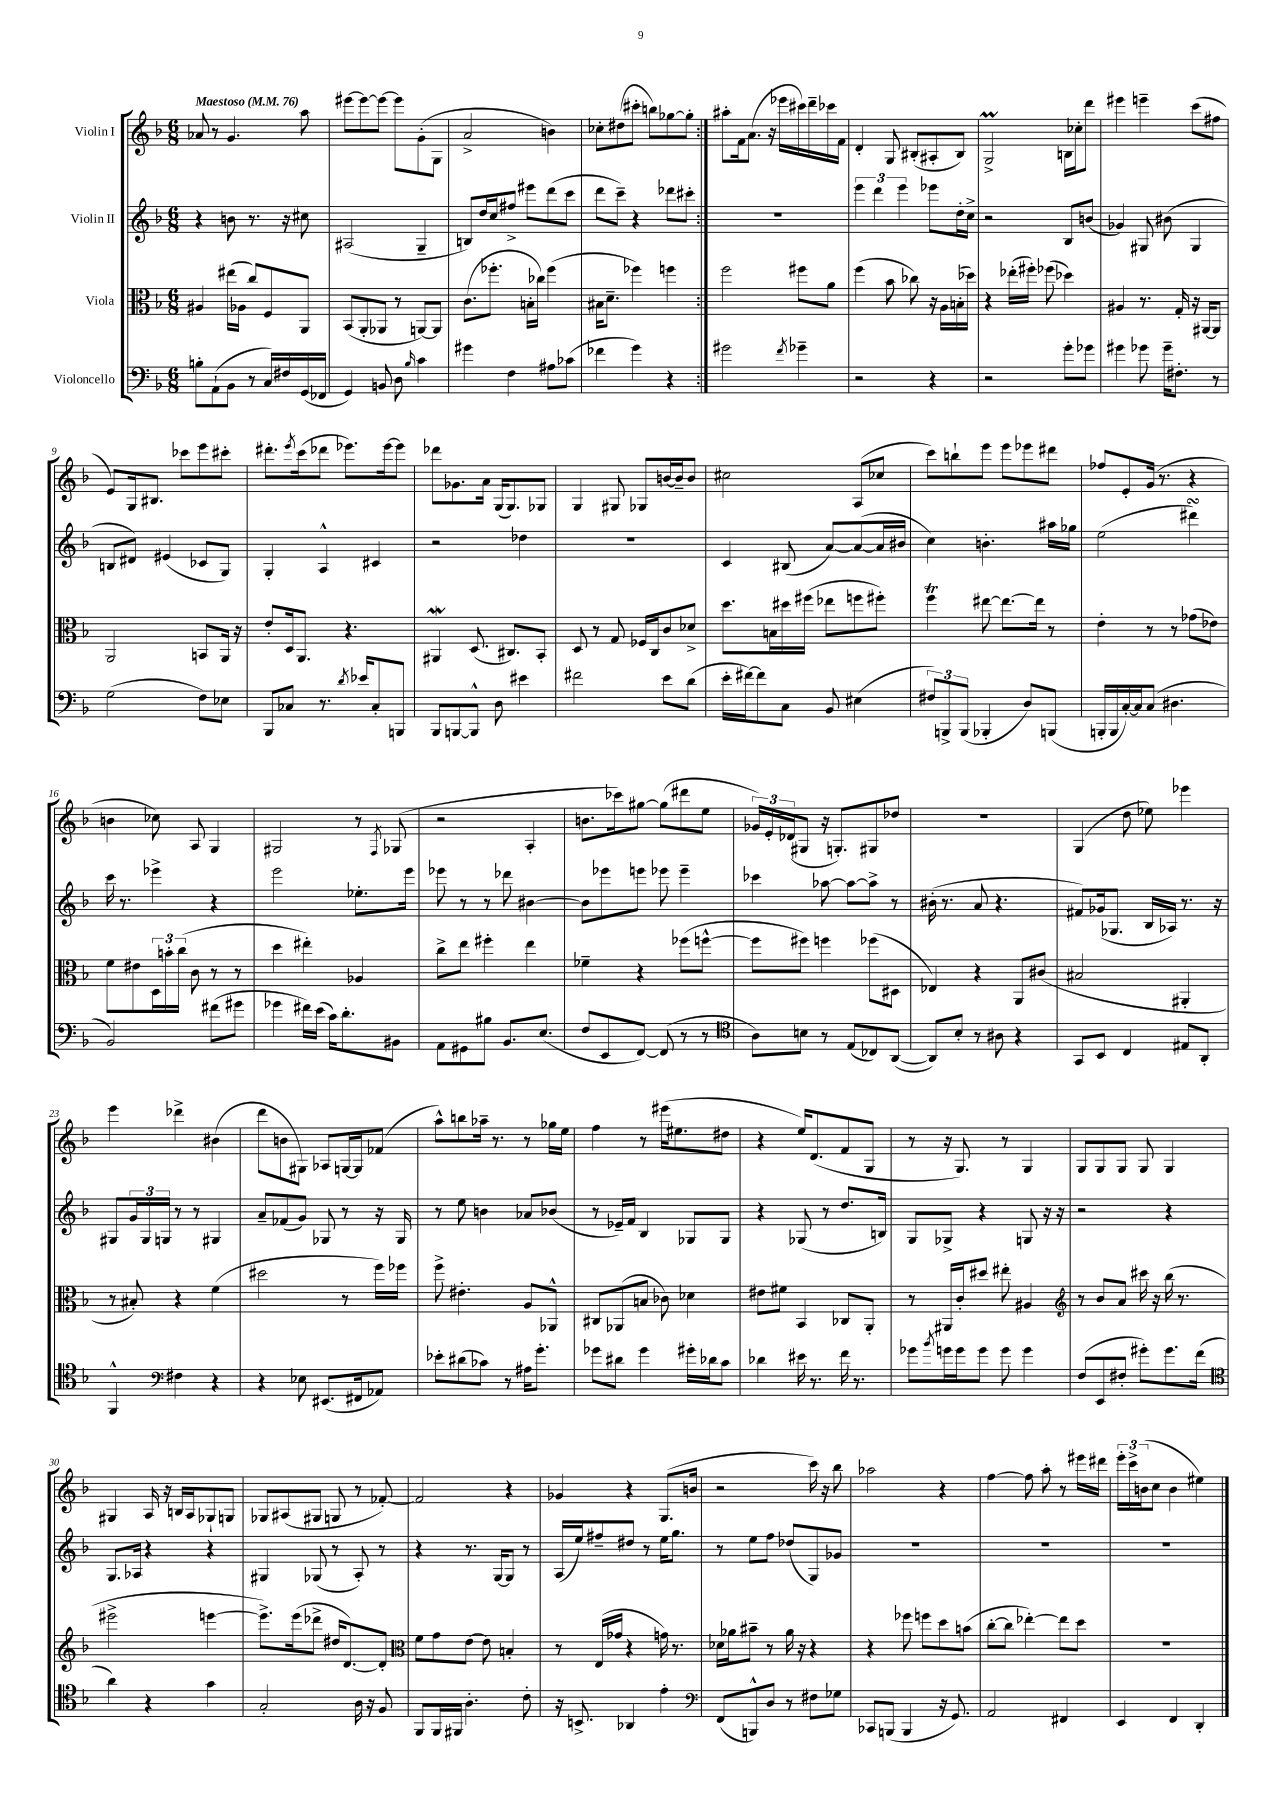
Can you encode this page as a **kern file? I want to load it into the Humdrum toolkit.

**kern	**kern	**kern	**kern
*staff4	*staff3	*staff2	*staff1
*clefF4	*clefC3	*clefG2	*clefG2
*k[b-]	*k[b-]	*k[b-]	*k[b-]
*M6/8	*M6/8	*M6/8	*M6/8
*MM76	*MM76	*MM76	*MM76
8B'	4A#	4r	8a-
(8AA`	.	.	8r
8BB-	(16ee#	8b	4.g
.	16A-	.	.
8r	8cc)	8.r	.
16C)	8F	.	.
16F#	.	16r	.
(16GG	8AA	8cc#	8aa
16FF-	.	.	.
=	=	=	=
4GG)	(8BB-	(2A#	[8eee#
.	8AA'	.	8eee#_
8BB	8AA-	.	8eee#_
8D	8r	.	8eee#]
16qqB-	.	.	.
4c	[8AA)	4G~	(8g'
.	8AA]	.	8G
=	=	=	=
4g#	(8.c	8B)	2a^
.	.	16dd	.
.	8.ff-'	16cc	.
4F	.	8ff#^	.
.	16B'	8eee#	.
.	16cc-)	.	.
8A#	(4ff-	(8ddd	4b)
(8c-	.	8ccc	.
=	=	=	=
4f-	16B#	8ddd	8cc-'
.	8.d~	.	.
.	.	8ccc~)	(8dd#
4g)	4ff-)	4r	8ccc#'
.	.	.	8bb)
4r	4ff	8ddd-	[8gg-
.	.	8ccc#'	8gg-']
=:|!	=:|!	=:|!	=:|!
2g#	2ff	2.r	8aa#'
.	.	.	16f
.	.	.	(8.a
.	.	.	16r
.	.	.	16eee-
8qf	.	.	.
4g-~	8ff#	.	16ccc#)
.	.	.	16ddd~
.	8a	.	16ccc-
.	.	.	16f
=	=	=	=
2r	(4ff	6eee	4d'
.	.	6ddd	.
.	8b-	.	8G
.	.	6eee	.
.	8cc-)	.	(8B#'
4r	16r	8eee-	8A#'
.	16A	.	.
.	(16B'	16dd'	8B#)
.	16dd-)	16cc^	.
=	=	=	=
2r	4r	2r	2G^
.	(16ee-'	.	.
.	16ff#')	.	.
.	(8ff-	.	.
8g'	4dd-)	8B-	16B
.	.	.	16cc-'
8g-	.	(8b	8ddd
=	=	=	=
4g#	4A#	4g-)	4eee#
8g-	8.r	8G#	4eee~
16g-~	.	(8b#	.
8.F#'	16G'	.	.
.	16r	4G#	(8ccc
.	[16AA#	.	.
8r	8AA#]	.	8ff#
=	=	=	=
(2G	2AA	8B	8e)
.	.	8d#)	16G
.	.	.	8.B#
.	.	(4e#	.
.	.	.	8ccc-
8F)	8BB	8c-	8eee
8E-	16AA	8G)	8ccc#'
.	16r	.	.
=	=	=	=
8BBB-	8e'	4G'	8.ddd#'
8C-	16D	.	.
.	.	.	8qeee
.	8.AA	.	(16ccc
8.r	.	4A^^	8ddd-
.	4.r	.	8.eee-)
8qd	.	.	.
16e-	.	.	.
8C-'	.	4c#	.
.	.	.	[16eee-
8BBB	.	.	8eee-]
=	=	=	=
8BBB-	4AA#	2r	8ddd-
[8BBB	.	.	8.g-
8BBB^^]	(8.D	.	.
.	.	.	16a
8D	.	.	(16G
.	8.C#)	.	8.G)
4e#	.	4dd-	.
.	8BB-'	.	8G-
=	=	=	=
2f#	8D	2.r	4G
.	8r	.	.
.	8G	.	8G#
.	16F-	.	8G-
.	16C	.	.
8e	8c	.	[16b
.	.	.	16b~]
(8d	8d-^	.	8b
=	=	=	=
16e'	8.dd	4c	2cc#
[16f#)	.	.	.
8f#]	.	.	.
.	16B	.	.
8C	16dd#	(8B#	.
.	(16ff#	.	.
8BB-	8ee-	[8a)	.
(4E#	8ff	(8a_	(8A
.	8ff#')	16a]	8cc-
.	.	16b#	.
=	=	=	=
12F#)	4ff	4cc)	8ccc)
12BBB^	.	.	.
.	.	.	8bb`
(12BBB	.	.	.
4BBB-'	[8ee#	4.b'	8eee
.	8.ee#_	.	8eee
8D)	.	.	8eee-
.	16ee#]	.	.
(8BBB	8r	16aa#	8ddd#
.	.	16gg-	.
=	=	=	=
16BBB'	4e'	(2ee	8ff-
16BBB	.	.	.
[16C')	.	.	8e'
16C]	.	.	.
(8C	8r	.	(16g
.	.	.	8.r
4.D#	8r	.	.
.	(8g-	4ddd#)	4r
.	8e-)	.	.
=	=	=	=
2BB-)	8f	16ccc	4b
.	.	8.r	.
.	8e#	.	.
.	24D	4eee-^	8cc-)
.	24b'	.	.
.	(24cc	.	.
.	8c	.	8A
(8f#	8r	4r	4G
8g#	8r	.	.
=	=	=	=
4g-	4dd	2eee	2G#
16f#)	4ee#')	.	.
(16e	.	.	.
16c)	.	.	.
8.d'	.	.	.
.	4A-	8.ee-'	8r
.	.	.	8qF
8BB#	.	.	(8G-
.	.	16eee	.
=	=	=	=
8AA	8cc^	8eee-	2r
8GG#	8ee	8r	.
8B#	4ff#'	8r	.
8.BB-	.	8ddd-	.
.	4ee	[4b#	4A'
(8.E	.	.	.
=	=	=	=
8F	4f-~	8b#]	8.b
8EE	.	8eee-	.
.	.	.	16ccc-)
[8FF)	4r	8eee	[8gg#
(8FF]	.	8eee-	(8gg#]
8r	(8ff-	4eee-~	8ddd#
8r	[8ff^^	.	8ee
=	=	=	=
*clefC4	*	*	*
8A)	8ff]	4ccc-	24g-)
.	.	.	24e'
.	.	.	(24d-
8B	8ff#)	.	8G#
8r	4ff	[8aa-	16r
.	.	.	8.G')
(8E	.	8aa-_	.
8C-)	(8ff-	8aa-^]	8G#
([8AA	8D#	8r	8dd-
=	=	=	=
8AA])	4E-)	(16b#'	2.r
.	.	8.r	.
8B-'	.	.	.
8r	4r	8a	.
8A#	.	4.r	.
4r	8AA	.	.
.	(8c#	.	.
=	=	=	=
8GG	2B#	8f#)	(4G
8BB-	.	(16g-	.
.	.	8.G-	.
4C	.	.	8dd
.	.	16B-	8ee-)
.	.	16A-)	.
8E#	4AA#'	8.r	4eee-
8AA'	.	.	.
.	.	16r	.
=	=	=	=
4FF^^	8r	8G#	4eee
.	8B#')	24g	.
.	.	24G#	.
.	.	24G	.
*clefF4	*	*	*
4F#	4r	8r	4ddd-^
.	.	8r	.
4r	(4f	4G#	(4b#
=	=	=	=
4r	2dd#	8a~	8ddd
.	.	(8f-	8b
8E-	.	8g)	8G#)
(8.EE#	.	8G-	8A-
.	8r	8r	[16G
16FF#	.	.	16G]
8AA-)	16ff)	16r	(8f-
.	16ff-	16G-	.
=	=	=	=
8e-'	8ff^	8r	8aa^^)
(8d#	4.e#'	8ee	8bb
8c-)	.	4b	16aa-~
.	.	.	8.r
8r	.	.	.
16A#	8A	8a-	8r
8.g'	.	.	.
.	8AA-^^	(8b-	16gg-
.	.	.	16ee
=	=	=	=
8g-	8C#	8r	4ff
8d#	(8AA-	16e-~)	.
.	.	16f	.
4g-	8B	4B-	8r
.	8c-)	.	(16eee#
.	.	.	8.ee#
16g#'	4d-	8G-	.
16d-	.	.	.
8c	.	8G-	8dd#
=	=	=	=
4d-	8e#	4r	4r
.	8f#	.	.
16e#	4BB-	(8G-	16ee)
8.r	.	.	(8.d
.	.	8r	.
16f	8C-	8.dd	8f
8.r	.	.	.
.	8AA'	.	8G
.	.	16B)	.
=	=	=	=
8g-	8r	8G	8r
8qb-	.	.	.
16g	16AA#	8G-^	16r
16g	16c'	.	8.G)
8g	8dd#	4r	.
8g	8ee#'	.	8r
4g	4A#	8G	4G
.	.	16r	.
.	.	16r	.
=	=	=	=
*	*clefG2	*	*
(8F	8r	2r	8G
8EE	8b-	.	8G
8F#'	8a	.	8G
8g#')	16ccc#	.	8G
.	16r	.	.
8.g#	(16bb-	4r	4G
.	8.r	.	.
(16f	.	.	.
=	=	=	=
*clefC4	*	*	*
4a)	2eee#^	8.G	4G#
.	.	16A-	.
4r	.	4r	16A
.	.	.	16r
.	.	.	16B
.	.	.	16A
4g	[4eee	4r	8G-`
.	.	.	8G
=	=	=	=
2G'	8.eee^])	4G#	8G-
.	.	.	(8A#
.	(16eee	.	.
.	8ddd-^	(8G-	8G#
.	16dd#	8r	8G
.	[8.d)	.	.
16A	.	8A')	8r
16r	.	.	.
8F	8d']	8r	[8f-')
=	=	=	=
*	*clefC3	*	*
8FF	8f	4r	2f-]
16FF	8g	.	.
16FF#	.	.	.
4.A'	[8e	8.r	.
.	8e]	.	.
.	.	[16G	.
.	4B'	8G]	4r
8c'	.	8r	.
=	=	=	=
16r	8r	(16A	4g-
8.BB^	.	16ee)	.
.	(16E	8ff#~	.
.	16g-	.	.
4AA-	4r	8dd#	4r
.	.	8r	.
4e'	16g)	16ee	(8.G
.	8.r	8.gg	.
.	.	.	16b
=	=	=	=
*clefF4	*	*	*
(8FF	16d-	8r	2r
.	16a-	.	.
8BBB^^)	8b#~	8ee	.
8D	8r	8ff	.
8r	16a-	(8dd-	.
.	16r	.	.
8F#	4r	8G)	16ccc)
.	.	.	16r
8G-	.	8g-	8bb-
=	=	=	=
8CC-	4r	2.r	2aa-
(8BBB	.	.	.
4BBB	8ff-	.	.
.	8ff	.	.
16r	8dd	.	4r
8.GG)	.	.	.
.	(8b	.	.
=	=	=	=
2AA	[8cc'	2.r	[4ff
.	8cc]	.	.
.	[4ee-')	.	8ff]
.	.	.	8aa'
4FF#	8ee-]	.	8r
.	8dd	.	16eee#
.	.	.	16ddd#
=	=	=	=
4EE	2.r	2.r	24eee'
.	.	.	24ccc^
.	.	.	(24b
.	.	.	8cc
4FF	.	.	4b
4DD'	.	.	4ee#)
==	==	==	==
*-	*-	*-	*-
